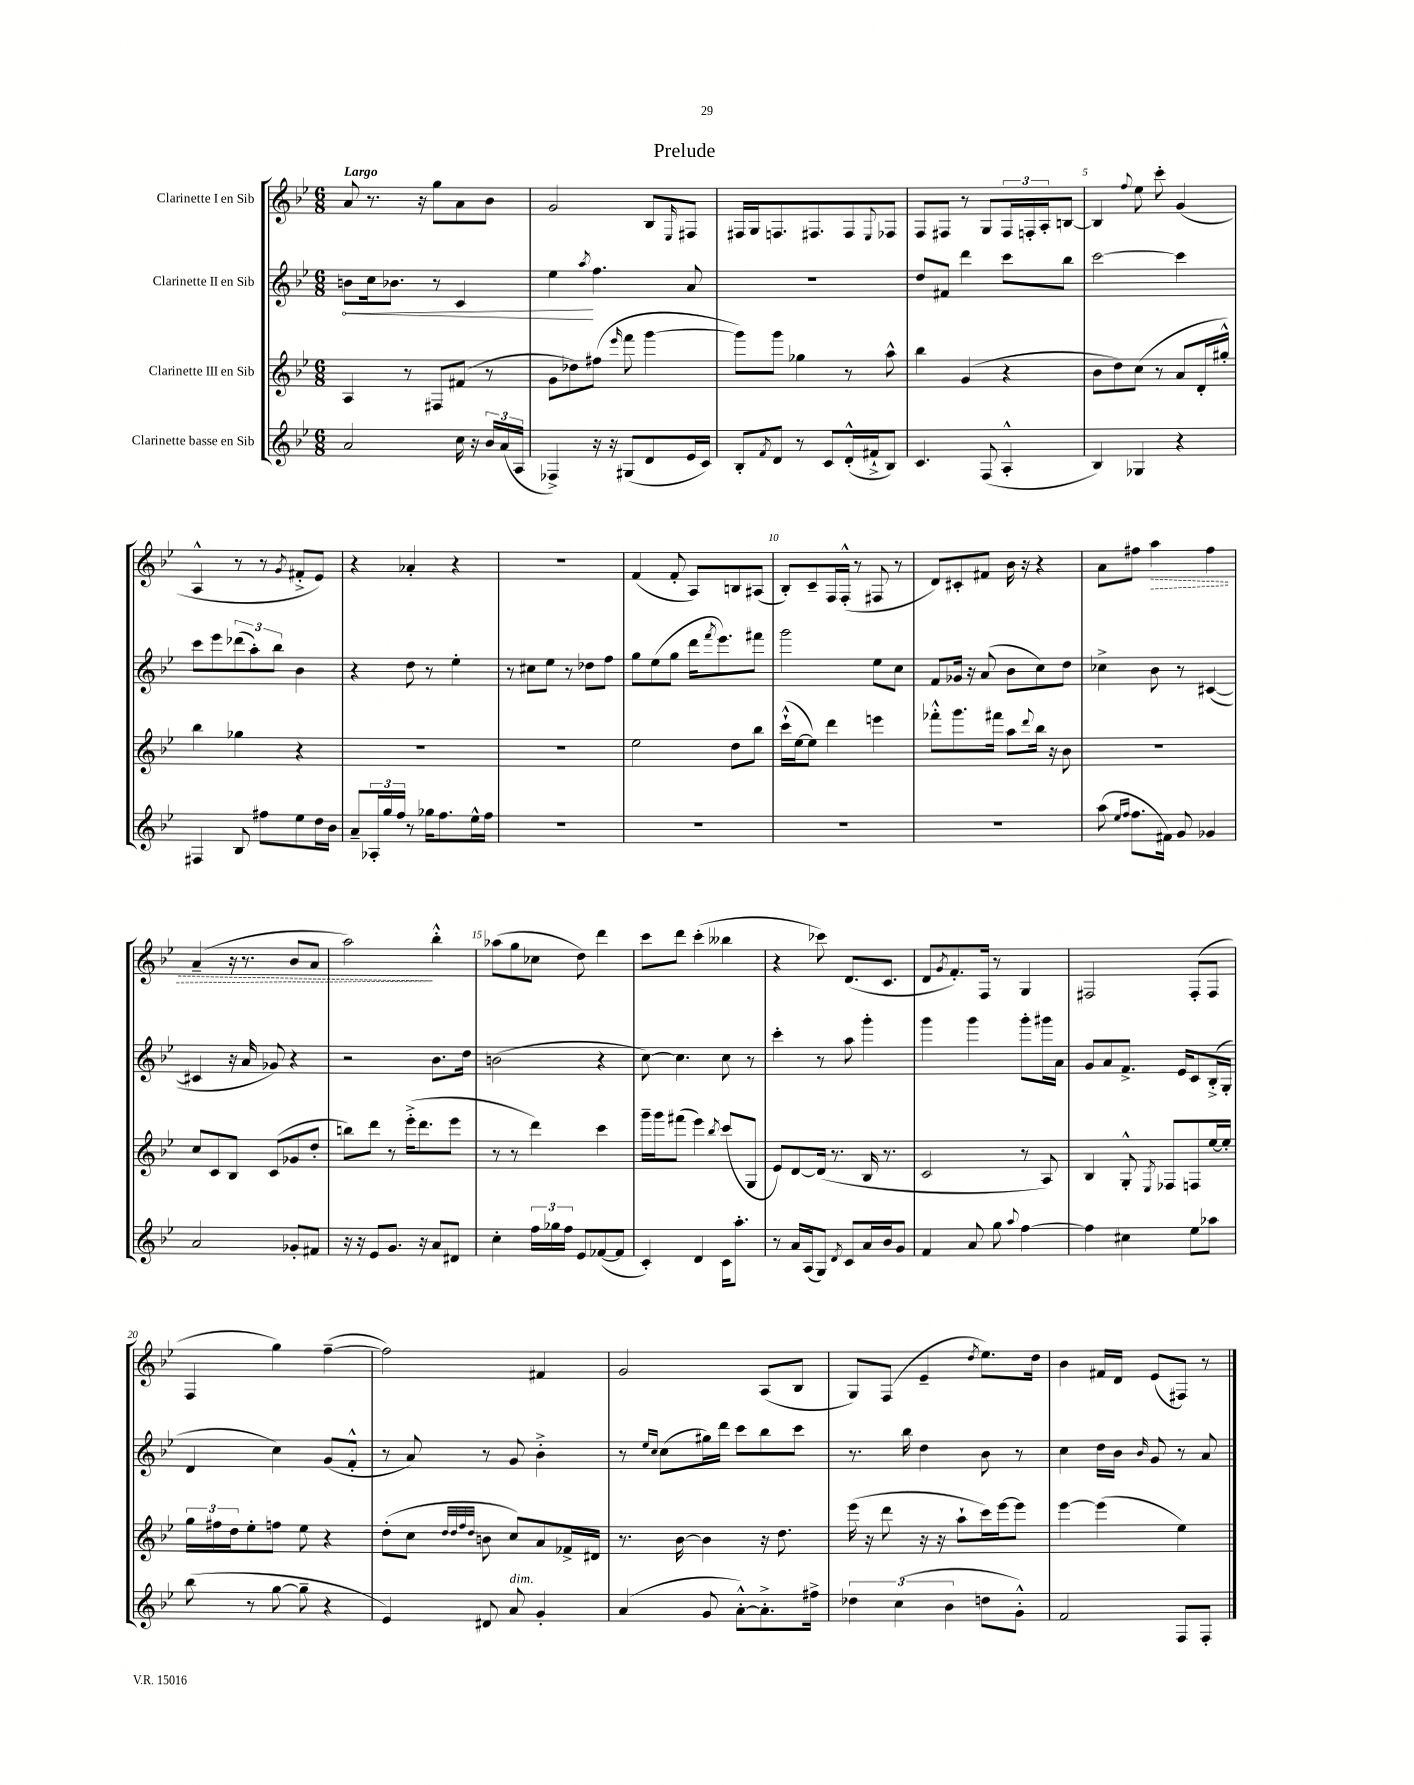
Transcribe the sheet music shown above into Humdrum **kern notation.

**kern	**kern	**kern	**kern
*staff4	*staff3	*staff2	*staff1
*clefG2	*clefG2	*clefG2	*clefG2
*k[b-e-]	*k[b-e-]	*k[b-e-]	*k[b-e-]
*M6/8	*M6/8	*M6/8	*M6/8
2a/	4A/	8b\L	8a/
.	.	16cc\k	8.r
.	.	8.b-\J	.
.	8r	.	.
.	.	.	16r
.	8F#/L	8r	8gg\L
16cc\	(8f#/J	4c/	8a\
16r	.	.	.
24b-/LL	8r	.	8b-\J
(24a/	.	.	.
24A/JJ	.	.	.
=	=	=	=
4F-^/)	8g\L	4ee-\	2g/
.	8dd-\)	.	.
.	.	8qaa/	.
16r	(8ff#\J	4.ff\	.
16r	.	.	.
.	16qqeee-/	.	.
(8G#/L	8fff\	.	.
8d/	[4ggg\	.	8B-/L
.	.	.	16qqE-/
16e-/L	.	8a/	8F#/J
16c/JJ)	.	.	.
=	=	=	=
8B-'/L	8ggg\]L)	2.r	16F#/LL
.	.	.	16G/J
8qf/	.	.	.
8d/J	8ggg\J	.	8.F/
8r	4gg-\	.	.
.	.	.	8.F#/
8c/L	.	.	.
(16d'^^/L	8r	.	8F#/
16f#`^/J	.	.	.
.	.	.	8qqE-/
8B-/J)	8aa^^\	.	8F-/J
=	=	=	=
4.c/	4bb-\	8dd/L	8F/L
.	.	8f#/J	8F#/J
.	(4g/	4ddd\	8r
(8F/	.	.	8G/L
4A'^^/	4r	8ccc\L	24F#/L
.	.	.	24F'/
.	.	.	24A'/J
.	.	8bb-\J	[8B/J
=	=	=	=
4B-/)	8b-\L	[2ccc\	4B/]
.	8dd\)	.	.
.	.	.	8qqff/
4G-/	(8cc\J	.	8ee-\
.	8r	.	8ccc'\
4r	8a/L	4ccc\]	(4g/
.	16d'/L	.	.
.	16gg#'^^/JJ)	.	.
=	=	=	=
4F#/	4bb-\	8ccc\L	4A^^/
.	.	8eee-\	.
8B-/	4gg-\	(12ddd-\	8r
.	.	12aa'\)	.
8ff#\L	.	.	8r
.	.	12bb-\J	.
.	.	.	8qg/
8ee-\	4r	4b-\	8f#'^/L
16dd\L	.	.	8e-/J)
16b-\JJ	.	.	.
=	=	=	=
8a~/L	2.r	4r	4r
24A-'/L	.	.	.
24gg/	.	.	.
24ff/JJ	.	.	.
8r	.	8dd\	4a-'/
16gg-\LK	.	8r	.
8.ff\	.	.	.
.	.	4ee-'\	4r
16ee-^^\L	.	.	.
16ff\JJ	.	.	.
=	=	=	=
2.r	2.r	8r	2.r
.	.	8cc#\L	.
.	.	8ee-\J	.
.	.	8r	.
.	.	8dd-\L	.
.	.	8ff\J	.
=	=	=	=
2.r	2ee-\	8gg\L	(4f/
.	.	(8ee-\	.
.	.	8gg\J	8f'/
.	.	16ddd\LK	8A/L)
.	.	8qfff/	.
.	.	8.eee-\)	.
.	8dd\L	.	8B/
.	8bb-\J	8fff#\J	(8A#/J
=	=	=	=
2.r	(16ccc`^^\LL	2ggg\	8B-'/L)
.	[16ee-\J	.	.
.	8ee-\]J)	.	8c~/
.	4ddd\	.	16F/L
.	.	.	(16F'^^/JJ
.	.	.	8r
.	4eee\	8ee-\L	8F#/
.	.	8cc\J	8r
=	=	=	=
2.r	8fff-'^^\L	8f/L	8d/L)
.	8.ggg\	16g-/Jk	8c#'/
.	.	16r	.
.	.	(8a/	8f#/J
.	16fff#\Jk	.	.
.	8aa\L	8b-\L	16b-\
.	.	.	16r
.	8qqddd/	.	.
.	16bb-\Jk	8cc\)	4r
.	16r	.	.
.	8b-\	8dd\J	.
=	=	=	=
(8aa\	2.r	4cc-^\	8a\L
16qqee-/LL	.	.	.
16qqff/JJ	.	.	.
8.ff\L	.	.	8ff#\J
.	.	8b-\	4aa\
16f#\Jk)	.	.	.
8g/	.	8r	.
4g-/	.	([4c#/	4ff#\
=	=	=	=
2a/	8cc/L	4c#/]	(4a~/
.	8c/	.	.
.	8B-/J	16r	16r
.	.	16a/	8.r
.	(8c/L	8g-/)	.
8g-'/L	8g-/	4r	8b-/L
8f#/J	8dd'/J	.	8a/J
=	=	=	=
16r	8bb\L)	2r	2aa\)
16r	.	.	.
8e-/L	8ddd\J	.	.
8.g/J	8r	.	.
.	(16eee-'^\LK	.	.
16r	8.ddd\	.	.
8a/L	.	8.b-\L	4bb-'^^\
8d#/J	8eee-\J	.	.
.	.	16dd\Jk	.
=	=	=	=
4cc'\	8r	(2b\	(8aa-\L
.	8r	.	8gg\
24ff\LL	4ddd\)	.	8cc-\J
24gg-\	.	.	.
24ff\JJ	.	.	.
8e-/L	.	.	8dd\)
([8f-/	4ccc\	4r	4ddd\
8f-/]J	.	.	.
=	=	=	=
4c'/)	16ggg~\LL	[8cc\)	8ccc\L
.	16ggg\J	.	.
.	(8fff#\J	4.cc\]	8ddd\J
4d/	4eee-\)	.	(4ccc'\
.	8qbb-/	.	.
16c\LK	(8ccc/L	8cc\	4bb--\
8.aa'\J	.	.	.
.	8G/J	8r	.
=	=	=	=
8r	8e-/L)	4ccc'\	4r
16a/LL	[8d/	.	.
(16A/J	.	.	.
8G/J)	(16d/]Jk	8r	8ccc-\)
.	8.r	.	.
8qd/	.	.	.
8c/L	.	8aa\	(8.d/L
16a/L	16B-/	4ggg'\	.
16b-/J	8.r	.	8.c/J
8g/J	.	.	.
=	=	=	=
4f/	2c/	4ggg\	8d/L
.	.	.	8qg/
.	.	.	8.f'/)
8a/	.	4ggg\	.
.	.	.	16F/Jk
8gg\	.	.	8r
8qqaa/	.	.	.
[4ff\	8r	8ggg'\L	4G/
.	8A/)	16ggg#\L	.
.	.	16a\JJ	.
=	=	=	=
4ff\]	4B-/	8g/L	2F#/
.	.	8a/	.
4cc#\	8G'^^/	8.f^/J	.
.	8qE-/	.	.
.	8F-/L	.	.
.	.	16e-/LK	.
8ee-\L	8F/	8c/	(8F#'/L
8aa-\J	[16ee-/L	(16B-'^/L	8F#/J
.	16ee-'/]JJ	16G'/JJ	.
=	=	=	=
(8bb-\	24gg\LL	4d/	4F/
.	24ff#\	.	.
.	24dd\J	.	.
8r	8ee-'\	.	.
[8gg\	8ff\J	4cc\)	4gg\)
8gg~\]	8ee-\	.	.
4r	4r	(8g/L	([4ff~\
.	.	8f'^^/J	.
=	=	=	=
4e-/)	(8dd'\L	8r	2ff\])
.	8cc\J	8a/)	.
.	32qqdd/LLL	.	.
.	32qqdd/	.	.
.	32qqff/	.	.
.	32qqdd/JJJ	.	.
8d#/	8b\	8r	.
8a/	8cc/L)	8g/	.
4g'/	8a/	4b-'^\	4f#/
.	16f-^/L	.	.
.	16d#/JJ	.	.
=	=	=	=
(4a/	8.r	8r	2g/
.	.	16qqee-/LL	.
.	.	16qqcc/JJ	.
.	.	(8cc\L	.
.	[16b-\	.	.
8g/	4b-\]	16gg#\L)	.
.	.	16ddd\JJ	.
[8a'^^\L)	.	8ccc\L	.
8.a'^\]	16r	8bb-\	(8A/L
.	8.dd\	.	.
.	.	8ccc\J	8B-/J
16ff#^\Jk	.	.	.
=	=	=	=
6dd-\	(16eee-\	8.r	8G/L)
.	16r	.	.
.	8ddd\	.	(8F/J
(6cc\	.	.	.
.	.	16bb-\	.
.	16r	4dd\	4e-~/
.	16r	.	.
6b-\	.	.	.
.	8aa`\L	.	.
.	.	.	8qdd/
8dd\L	16ccc\L)	8b-\	8.ee-\L)
.	[16eee-\J	.	.
8g'^^\J)	8eee-\]J	8r	.
.	.	.	16dd\Jk
=	=	=	=
2f/	[4eee-\	4cc\	4b-\
.	(4eee-\]	16dd\LL	16f#/LL
.	.	16b-\JJ	16d/JJ
.	.	16qqb-/	.
.	.	8g/	(8e-/L
8F/L	4ee-\)	8r	8F#/J)
8F'/J	.	8a/	8r
==	==	==	==
*-	*-	*-	*-
